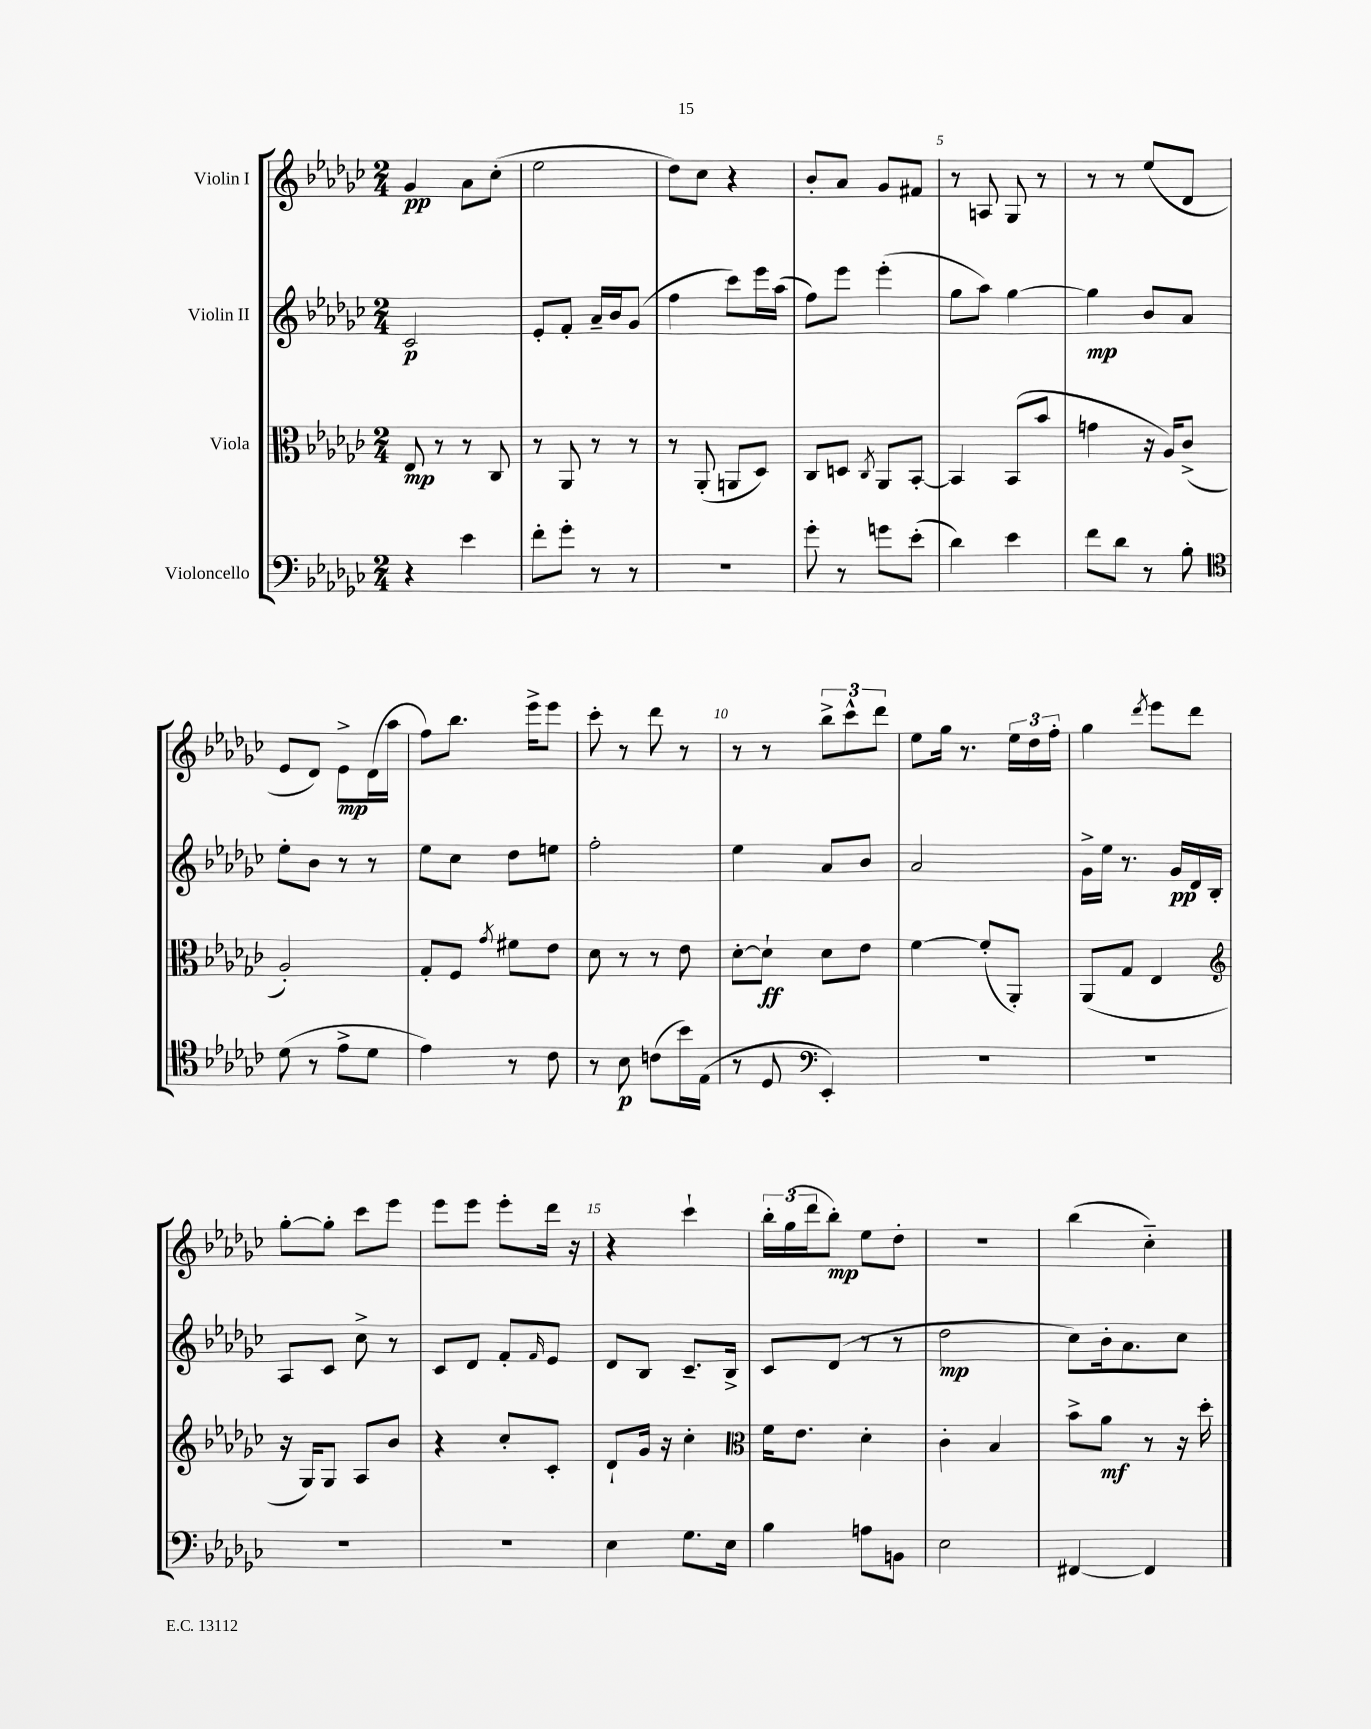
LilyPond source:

<<
\new StaffGroup <<
\new Staff = "s0" \with { instrumentName = "Violin I" } {
    \clef treble \key ges \major \numericTimeSignature \time 2/4
    ges'4\pp aes'8 ces''8-.( |
    ees''2 |
    des''8) ces''8 r4 |
    bes'8-. aes'8 ges'8 fis'8 |
    r8 a8 ges8 r8 |
    r8 r8 ees''8( des'8 |
    ees'8 des'8) ees'8->\mp des'16( aes''16 |
    f''8) bes''8. ees'''16-> ees'''8 |
    ces'''8-. r8 des'''8 r8 |
    r8 r8 \tuplet 3/2 { bes''8-> ces'''8-^ des'''8 } |
    ees''8 ges''16 r8. \tuplet 3/2 { ees''16 des''16 f''16-. } |
    ges''4 \acciaccatura { des'''8 } ees'''8 des'''8 |
    ges''8~-. ges''8-. ces'''8 ees'''8 |
    ees'''8 ees'''8 ees'''8-. des'''16 r16 |
    r4 ces'''4-! |
    \tuplet 3/2 { bes''16-. ges''16( des'''16 } bes''8-.\mp) ees''8 des''8-. |
    r2 |
    bes''4( ces''4-_) \bar "|." |
}
\new Staff = "s1" \with { instrumentName = "Violin II" } {
    \clef treble \key ges \major \numericTimeSignature \time 2/4
    ces'2\p |
    ees'8-. f'8-. aes'16-- bes'16 ges'8( |
    f''4 ces'''8) ees'''16 aes''16( |
    f''8) ees'''8 ees'''4-.( |
    ges''8 aes''8) ges''4~ |
    ges''4\mp bes'8 aes'8 |
    ees''8-. bes'8 r8 r8 |
    ees''8 ces''8 des''8 e''8 |
    f''2-. |
    ees''4 aes'8 bes'8 |
    aes'2 |
    ges'16-> ees''16 r8. ges'16\pp des'16 bes16-. |
    aes8 ces'8 ces''8-> r8 |
    ces'8 des'8 f'8-. \grace { f'16 } ees'8 |
    des'8 bes8 ces'8.-- bes16-> |
    ces'8 des'8( r8 r8 |
    des''2\mp |
    ces''8) bes'16-. aes'8. ces''8 \bar "|." |
}
\new Staff = "s2" \with { instrumentName = "Viola" } {
    \clef alto \key ges \major \numericTimeSignature \time 2/4
    ees8\mp r8 r8 ces8 |
    r8 aes,8 r8 r8 |
    r8 aes,8-.( a,8 des8) |
    ces8 d8 \acciaccatura { ces8 } aes,8 bes,8~-. |
    bes,4 bes,8( bes'8 |
    g'4 r16 aes16) ces'8->( |
    aes2-.) |
    ges8-. f8 \acciaccatura { ges'8 } fis'8 ees'8 |
    des'8 r8 r8 ees'8 |
    des'8~-. des'8-!\ff des'8 ees'8 |
    f'4~ f'8-.( aes,8-.) |
    aes,8( ges8 ees4 |
    \clef treble r16 ges16) ges8 aes8 bes'8 |
    r4 ces''8-. ces'8-. |
    des'8-! ges'16 r16 ces''4-. |
    \clef alto f'16 ees'8. des'4-. |
    ces'4-. bes4 |
    bes'8-> aes'8\mf r8 r16 des''16-. \bar "|." |
}
\new Staff = "s3" \with { instrumentName = "Violoncello" } {
    \clef bass \key ges \major \numericTimeSignature \time 2/4
    r4 ees'4 |
    f'8-. ges'8-. r8 r8 |
    R2 |
    ges'8-. r8 g'8 ees'8-.( |
    des'4) ees'4 |
    f'8 des'8 r8 bes8-. |
    \clef tenor des'8( r8 ees'8-> des'8 |
    ees'4) r8 ces'8 |
    r8 bes8\p c'8( bes'16) ees16( |
    r8 des8 \clef bass ees,4-.) |
    R2 |
    R2 |
    R2 |
    R2 |
    ees4 ges8. ees16 |
    bes4 a8 b,8 |
    ees2 |
    fis,4~ fis,4 \bar "|." |
}
>>
>>
\layout { \context { \Score \override BarNumber.break-visibility = ##(#f #t #t) barNumberVisibility = #(every-nth-bar-number-visible 5) } }
